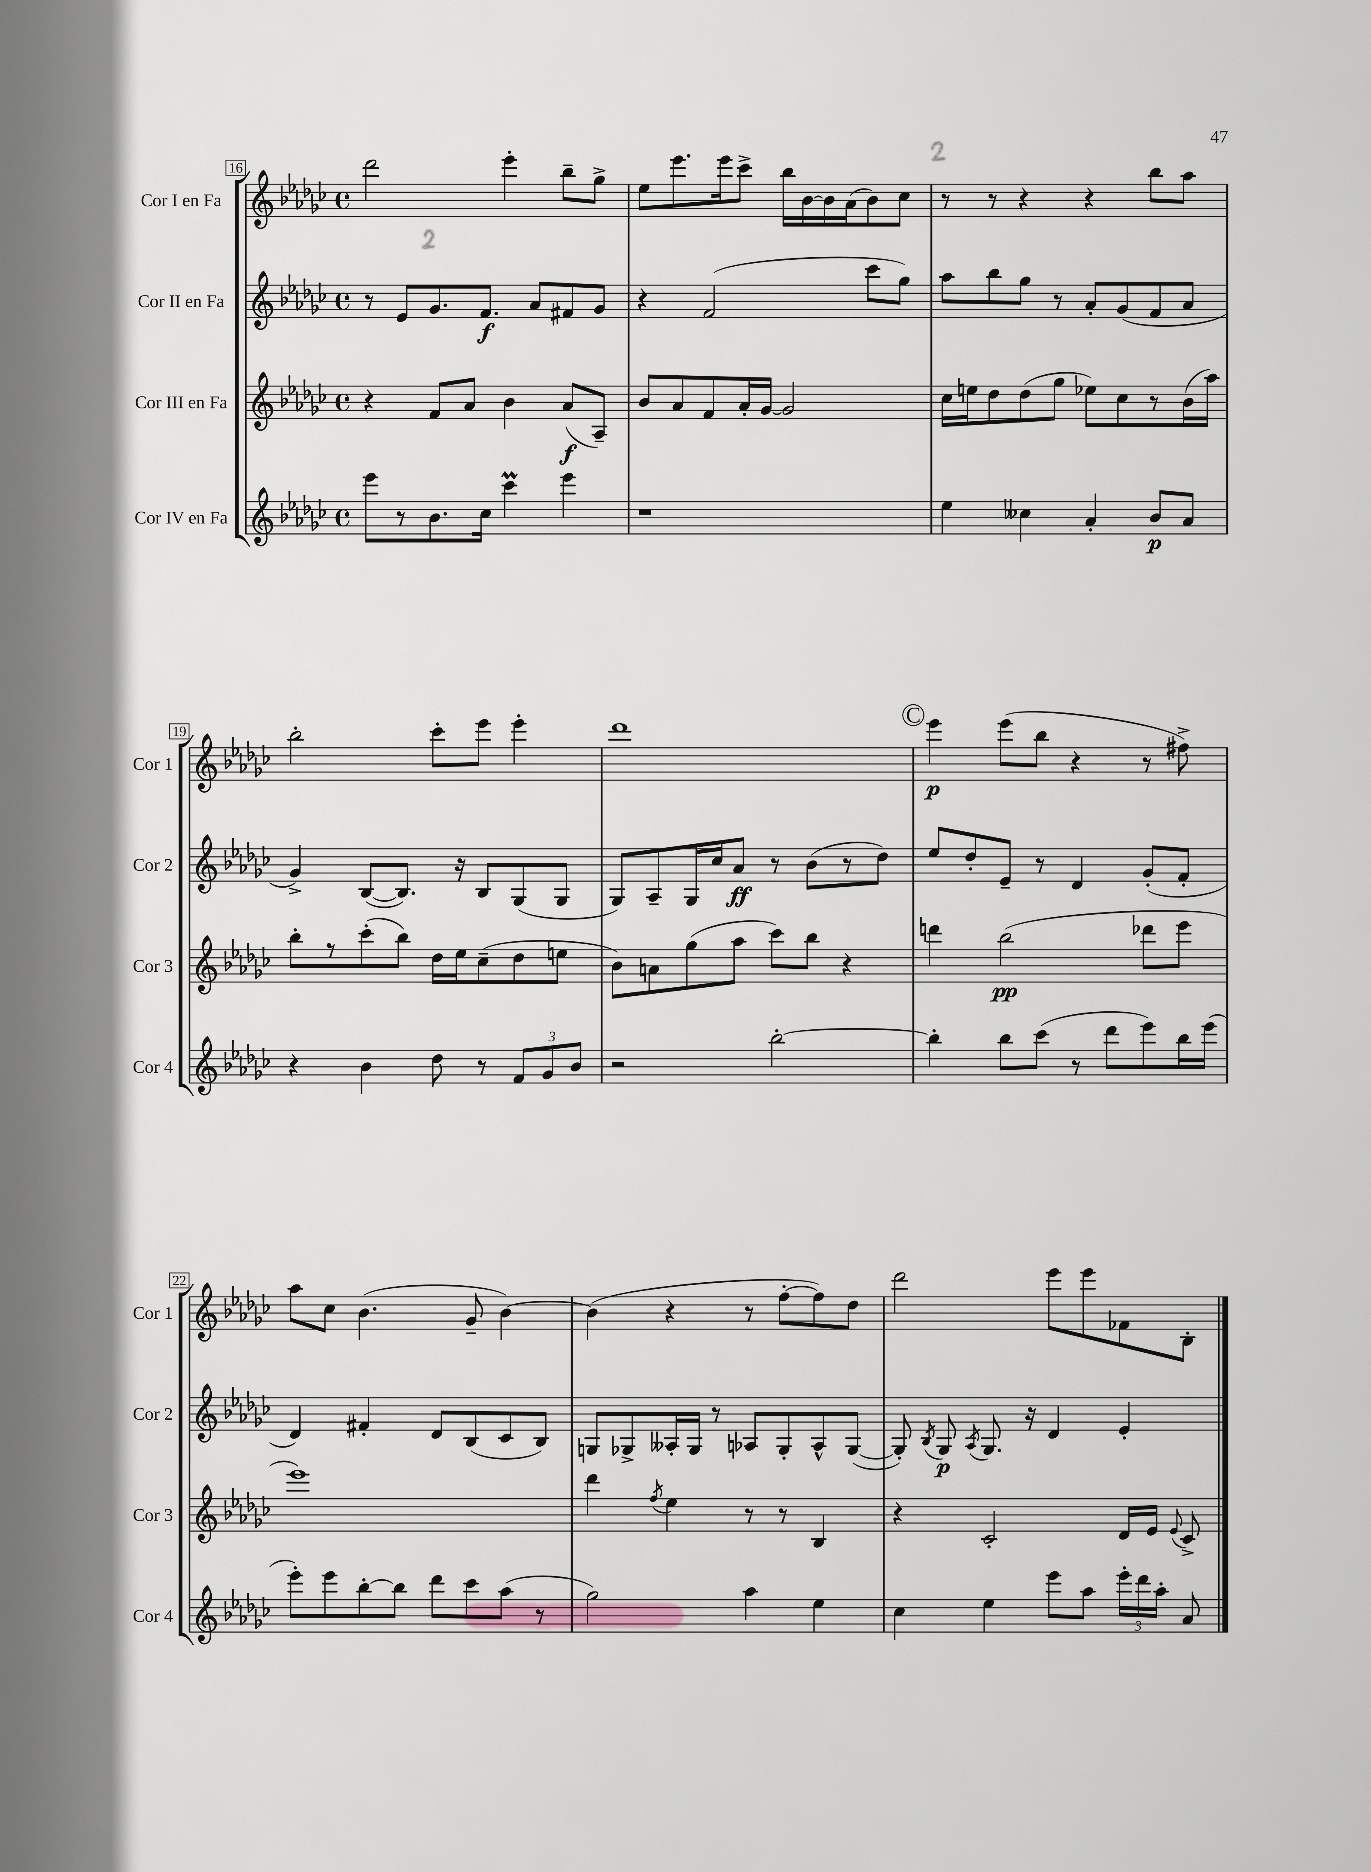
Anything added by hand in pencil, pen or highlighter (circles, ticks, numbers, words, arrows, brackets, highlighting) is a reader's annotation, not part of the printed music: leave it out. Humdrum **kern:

**kern	**dynam	**kern	**dynam	**kern	**dynam	**kern	**dynam
*part4	*part4	*part3	*part3	*part2	*part2	*part1	*part1
*staff4	*staff4	*staff3	*staff3	*staff2	*staff2	*staff1	*staff1
*I"Cor IV en Fa	*	*I"Cor III en Fa	*	*I"Cor II en Fa	*	*I"Cor I en Fa	*
*I'Cor 4	*	*I'Cor 3	*	*I'Cor 2	*	*I'Cor 1	*
*clefG2	*	*clefG2	*	*clefG2	*	*clefG2	*
*k[b-e-a-d-g-c-]	*	*k[b-e-a-d-g-c-]	*	*k[b-e-a-d-g-c-]	*	*k[b-e-a-d-g-c-]	*
*M4/4	*	*M4/4	*	*M4/4	*	*M4/4	*
*met(c)	*	*met(c)	*	*met(c)	*	*met(c)	*
=16	=16	=16	=16	=16	=16	=16	=16
8eee-\L	.	4r	.	8r	.	2ddd-\	.
8r	.	.	.	8e-/L	.	.	.
8.b-\	.	8f/L	.	8.g-/	.	.	.
.	.	8a-/J	.	.	.	.	.
16cc-\Jk	.	.	.	8.f/J	f	.	.
4ccc-M\	.	4b-\	.	.	.	4eee-'\	.
.	.	.	.	8a-/L	.	.	.
4eee-\	.	(8a-/L	f	8f#X/	.	8bb-~\L	.
.	.	8A-~/J)	.	8g-/J	.	8gg-^\J	.
=17	=17	=17	=17	=17	=17	=17	=17
1r	.	8b-/L	.	4r	.	8ee-\L	.
.	.	8a-/	.	.	.	8.eee-\	.
.	.	8f/	.	(2f/	.	.	.
.	.	.	.	.	.	16eee-\k	.
.	.	16a-'/L	.	.	.	8ccc-^\J	.
.	.	[16g-/JJ	.	.	.	.	.
.	.	2g-/]	.	.	.	16bb-\LL	.
.	.	.	.	.	.	[16b-\	.
.	.	.	.	.	.	16b-\]	.
.	.	.	.	.	.	(16a-\J	.
.	.	.	.	8ccc-\L	.	8b-\)	.
.	.	.	.	8gg-\J)	.	8cc-\J	.
=18	=18	=18	=18	=18	=18	=18	=18
4ee-\	.	16cc-\LL	.	8aa-\L	.	8r	.
.	.	16een\J	.	.	.	.	.
.	.	8dd-\	.	8bb-\	.	8r	.
4cc--X\	.	(8dd-\	.	8gg-\J	.	4r	.
.	.	8gg-\J	.	8r	.	.	.
4a-'/	.	8ee-X\L)	.	8a-'/L	.	4r	.
.	.	8cc-\	.	(8g-/	.	.	.
8b-/L	p	8r	.	8f/	.	8bb-\L	.
8a-/J	.	(16b-\L	.	8a-/J	.	8aa-\J	.
.	.	16aa-\JJ)	.	.	.	.	.
!!LO:LB:g=z
=19	=19	=19	=19	=19	=19	=19	=19
4r	.	8bb-'\L	.	4g-^/)	.	2bb-'\	.
.	.	8r	.	.	.	.	.
4b-\	.	(8ccc-'\	.	([8B-/L	.	.	.
.	.	8bb-\J)	.	8.B-/J])	.	.	.
8dd-\	.	16dd-\LL	.	.	.	8ccc-'\L	.
.	.	16ee-\J	.	16r	.	.	.
8r	.	(8cc-~\	.	8B-/L	.	8eee-\J	.
12f/L	.	8dd-\	.	(8G-/	.	4eee-'\	.
12g-/	.	.	.	.	.	.	.
.	.	8een\J	.	8G-/J	.	.	.
12b-/J	.	.	.	.	.	.	.
=20	=20	=20	=20	=20	=20	=20	=20
2r	.	8b-\L)	.	8G-/L)	.	1ddd-	.
.	.	8an\	.	8A-~/	.	.	.
.	.	(8gg-\	.	16G-/L	.	.	.
.	.	.	.	16cc-/J	.	.	.
.	.	8aa-\J	.	8a-/J	ff	.	.
[2bb-'\	.	8ccc-\L)	.	8r	.	.	.
.	.	8bb-\J	.	(8b-\L	.	.	.
.	.	4r	.	8r	.	.	.
.	.	.	.	8dd-\J)	.	.	.
!!LO:REH:place=s1:t=C
=21	=21	=21	=21	=21	=21	=21	=21
4bb-'\]	.	4dddn\	.	8ee-/L	.	4eee-\	p
.	.	.	.	8dd-'/	.	.	.
8bb-\L	.	(2bb-\	pp	8e-~/J	.	(8eee-\L	.
(8ccc-\J	.	.	.	8r	.	8bb-\J	.
8r	.	.	.	4d-/	.	4r	.
8ddd-\L	.	.	.	.	.	.	.
8eee-\)	.	8ddd-X\L	.	(8g-'/L	.	8r	.
16bb-\L	.	8eee-\J	.	8f'/J	.	8ff#X^\)	.
(16eee-\JJ	.	.	.	.	.	.	.
!!LO:LB:g=z
=22	=22	=22	=22	=22	=22	=22	=22
8eee-'\L)	.	1eee-)	.	4d-/)	.	8aa-\L	.
8eee-\	.	.	.	.	.	8cc-\J	.
[8bb-'\	.	.	.	4f#X'/	.	(4.b-\	.
8bb-\J]	.	.	.	.	.	.	.
8ddd-\L	.	.	.	8d-/L	.	.	.
8ccc-\	.	.	.	(8B-/	.	8g-~/	.
(8aa-\J	.	.	.	8c-/	.	[4b-\)	.
8r	.	.	.	8B-/J)	.	.	.
=23	=23	=23	=23	=23	=23	=23	=23
2gg-\)	.	4ddd-\	.	8Gn/L	.	(4b-\]	.
.	.	.	.	8G-X^/	.	.	.
.	.	8qff/	.	.	.	.	.
.	.	4ee-\	.	16A--X'/L	.	4r	.
.	.	.	.	16G-/JJ	.	.	.
.	.	.	.	8r	.	.	.
4aa-\	.	8r	.	8A-X/L	.	8r	.
.	.	8r	.	8G-'/	.	[8ff'\L	.
4ee-\	.	4B-/	.	8A-^^/	.	8ff\])	.
.	.	.	.	([8G-/J	.	8dd-\J	.
=24	=24	=24	=24	=24	=24	=24	=24
4cc-\	.	4r	.	8G-'/])	.	2ddd-\	.
.	.	.	.	8qB-/	.	.	.
.	.	.	.	8G-/	p	.	.
.	.	.	.	8qA-/	.	.	.
4ee-\	.	2c-'/	.	8.G-/	.	.	.
.	.	.	.	16r	.	.	.
8eee-\L	.	.	.	4d-/	.	8eee-\L	.
8aa-\J	.	.	.	.	.	8eee-\	.
24eee-'\LL	.	16d-/LL	.	4e-'/	.	8f-X\	.
24ddd-\	.	.	.	.	.	.	.
.	.	16e-/JJ	.	.	.	.	.
24aa-'\JJ	.	.	.	.	.	.	.
.	.	8qqe-/	.	.	.	.	.
8a-/	.	8c-^/	.	.	.	8B-'\J	.
==	==	==	==	==	==	==	==
*-	*-	*-	*-	*-	*-	*-	*-
